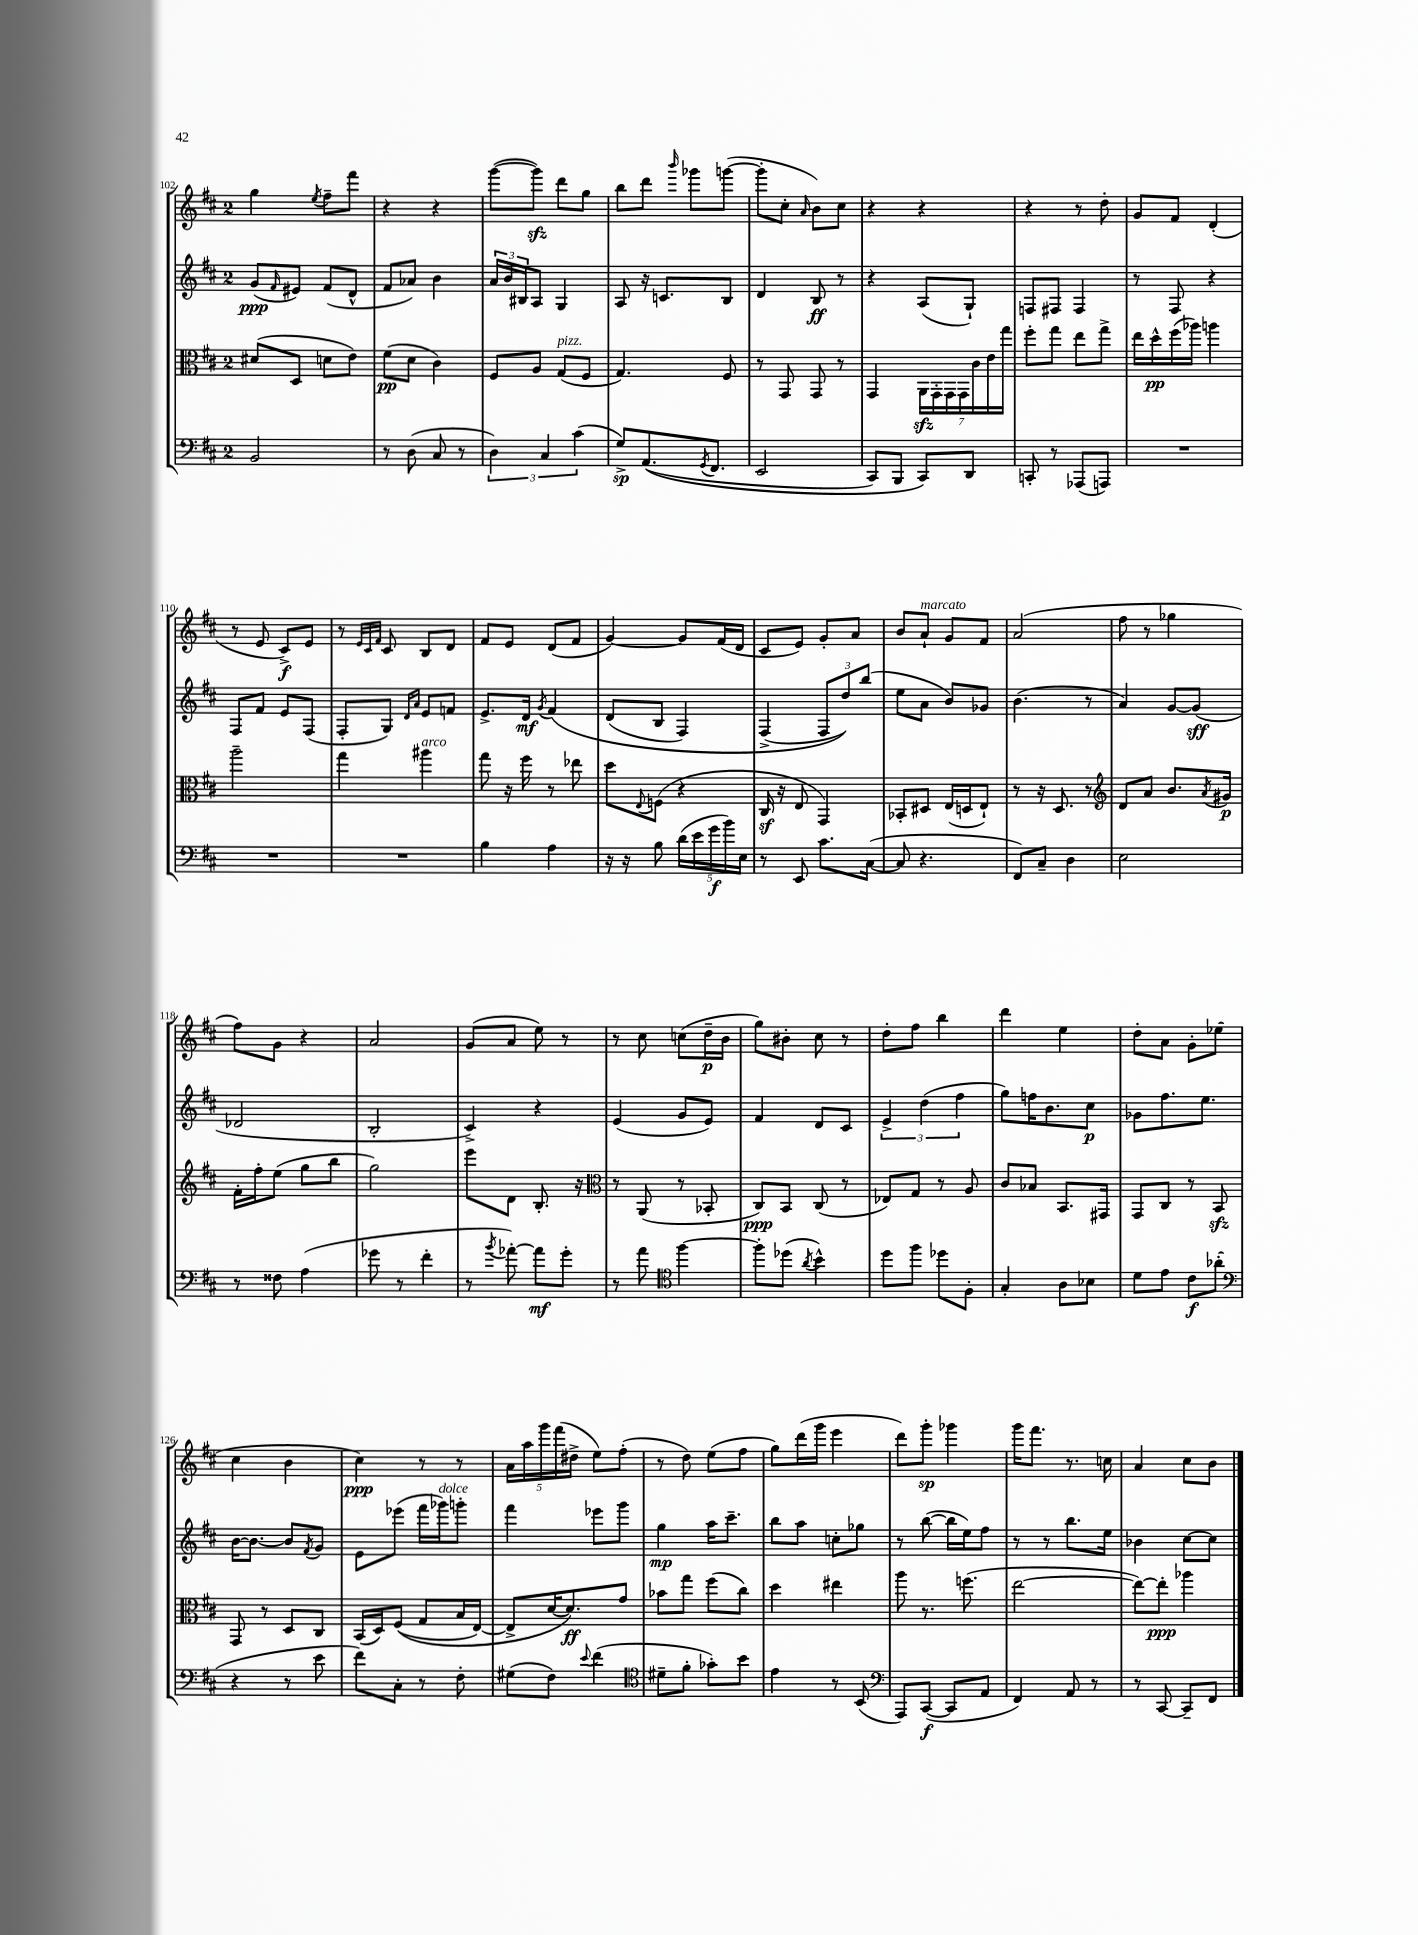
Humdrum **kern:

**kern	**kern	**kern	**kern
*staff4	*staff3	*staff2	*staff1
*clefF4	*clefC3	*clefG2	*clefG2
*k[f#c#]	*k[f#c#]	*k[f#c#]	*k[f#c#]
*M2/4	*M2/4	*M2/4	*M2/4
2BB	(8d#	(8g	4gg
.	.	16qqf#	.
.	8D	8e#)	.
.	.	.	8qee
.	8d	(8f#	8ff#~
.	8e)	8d^^	8fff#
=	=	=	=
8r	(8f#	8f#	4r
(8D	8d	8a-)	.
8C#	4c#)	4b	4r
8r	.	.	.
=	=	=	=
6D)	8F#	24a	([8ggg
.	.	24b	.
.	.	24B#	.
.	8A	8A	8ggg])
6C#	.	.	.
.	(8G	4G	8ddd
(6c#	.	.	.
.	8F#	.	8gg
=	=	=	=
8G^)	4.G)	8A	8bb
&((8.AA	.	16r	8ddd
.	.	8.c	.
.	.	.	16qqbbb
.	.	.	8ggg-
8qGG	.	.	.
8.FF#	.	.	.
.	8F#	8B	([8ggg
=	=	=	=
2EE	8r	4d	8ggg']
.	8GG	.	8cc#'
.	.	.	16qqa
.	8GG	8B	8b)
.	8r	8r	8cc#
=	=	=	=
8CC#)	4GG	4r	4r
8BBB	.	.	.
8CC#&)	28AA	(8A	4r
.	28GG'	.	.
.	28GG	.	.
.	28GG	.	.
8DD	.	8G`)	.
.	28c#	.	.
.	28e	.	.
.	28gg	.	.
=	=	=	=
8CC'	8ff#'	8F	4r
8r	8gg	8F#	.
(8AAA-	8ee	4F#	8r
8AAA)	8gg^	.	8dd'
=	=	=	=
2r	16ee	8r	8g
.	16dd^^	.	.
.	(16ff#	8F#	8f#
.	16aa-)	.	.
.	4aa	4r	(4d'
=	=	=	=
2r	2aa~	8F#	8r
.	.	8f#	8e
.	.	8e	8c#^)
.	.	(8F#	8e
=	=	=	=
2r	4gg	8F#'	8r
.	.	.	32qqe
.	.	.	32qqc#
.	.	.	32qqf#
.	.	8G)	8c#
.	.	16qqd	.
.	.	16qqa	.
.	4aa#	8e	8B
.	.	8f	8d
=	=	=	=
4B	8gg	8.e^	8f#
.	16r	.	8e
.	16ff#	16d	.
.	.	8qg	.
4A	8r	&(4f#	(8d
.	8ee-	.	8f#
=	=	=	=
16r	8dd	(8d	[4g)
16r	.	.	.
.	8qqE	.	.
8B	(8F	8B	.
(20d	4r	4F#)	8g]
20e	.	.	.
20g	.	.	.
.	.	.	(16f#
20b)	.	.	.
.	.	.	16d
20E	.	.	.
=	=	=	=
8r	16C#	(4F#^	8c#
.	16r	.	.
8EE	8E	.	8e)
8.c#	4GG)	12F#	8g'
.	.	12dd)&)	.
.	.	.	8a
.	.	(12bb	.
([16C#	.	.	.
=	=	=	=
8C#]	8BB-'	8ee	8b
4.r	8D#	8a	8a`
.	(16E	8b)	8g
.	16D	.	.
.	8E`)	8g-	8f#
=	=	=	=
8FF#)	8r	(4.b	(2a
8C#~	16r	.	.
.	8.D	.	.
4D	.	.	.
.	8r	8r	.
=	=	=	=
*	*clefG2	*	*
2E	8d	4a)	8ff#
.	8a	.	8r
.	8.b	[8g	4gg-
.	.	(8g]	.
.	8qa	.	.
.	16g#	.	.
=	=	=	=
8r	16f#'	2d-	8ff#)
.	16ff#'	.	.
8F##	(8ee	.	8g
(4A	8gg	.	4r
.	8bb	.	.
=	=	=	=
8g-	2gg)	2B'	2a
8r	.	.	.
4f#'	.	.	.
=	=	=	=
8r	8eee	4c#^)	(8g
8qb	.	.	.
[8a-')	8d	.	8a
8a-]	8.B'	4r	8ee)
8g'	.	.	8r
.	16r	.	.
=	=	=	=
*	*clefC3	*	*
8r	8r	(4e	8r
8a	(8AA	.	8cc#
*clefC4	*	*	*
[4ff#	8r	8g	(8cc
.	8BB-'	8e)	16dd~
.	.	.	16b
=	=	=	=
8ff#']	8C#)	4f#	8gg)
(8dd-	8BB	.	8b#'
8qa	.	.	.
4b^^)	(8C#	8d	8cc#
.	8r	8c#	8r
=	=	=	=
8dd	8E-)	6e^	8dd'
8ff#	8G	.	8ff#
.	.	(6dd	.
8dd-	8r	.	4bb
.	.	6ff#	.
8F#'	8A	.	.
=	=	=	=
4G'	8c#	8gg)	4ddd
.	8B-	16ff	.
.	.	8.b	.
8A	8.BB	.	4ee
8B-	.	8cc#	.
.	16GG#	.	.
=	=	=	=
8d	8GG	8g-	8dd'
8e	8C#	8.ff#	8a
8c#	8r	.	8g'
.	.	8.ee	.
(8a-'	8BB	.	(8ee-
=	=	=	=
*clefF4	*	*	*
4r	8GG	[16b	4cc#
.	.	8.b_	.
.	8r	.	.
8r	8D	8b]	4b
.	.	8qf#	.
8e	8C#	8g	.
=	=	=	=
8f#)	(16BB	8e	4cc#)
.	16D)	.	.
8C#'	&((8F#	(8eee-	.
8r	8G	16fff#	8r
.	.	16ggg-)	.
8F#'	16B	8ggg'	8r
.	[16E)	.	.
=	=	=	=
(8G#	8E^]	4fff#	20a
.	.	.	20aa
.	.	.	20ggg
8F#)	[16d	.	.
.	.	.	(20fff#
.	8.d]&)	.	.
.	.	.	20dd#^
8qqe	.	.	.
(4f#	.	8eee-	8ee)
.	8g	8ggg	(8ff#'
=	=	=	=
*clefC4	*	*	*
8d#~	8b-	4gg	8r
8f#'	8gg	.	8dd)
8g-')	(8ff#	16aa	(8ee
.	.	8.ccc#~	.
8b	8cc#)	.	8ff#
=	=	=	=
4e	4dd	8bb	8gg)
.	.	8aa	(16ddd
.	.	.	16ggg
8r	4ee#	8cc'	4eee
(8BB	.	8gg-	.
=	=	=	=
*clefF4	*	*	*
8AAA)	8aa	8r	8ddd)
([8CC#	8.r	([8bb	8ggg'
8CC#]	.	16bb]	4ggg-
.	(8.ff	16ee)	.
8AA	.	8ff#	.
=	=	=	=
4FF#)	[2ee	8r	16ggg
.	.	.	8.fff#
.	.	8r	.
8AA	.	8.bb	8.r
8r	.	.	.
.	.	16ee	16cc
=	=	=	=
8r	8ee_)	4b-	4a
[8CC#	8ee']	.	.
8CC#~]	4aa-	[8cc#	8cc#
8FF#	.	8cc#]	8b
==	==	==	==
*-	*-	*-	*-
